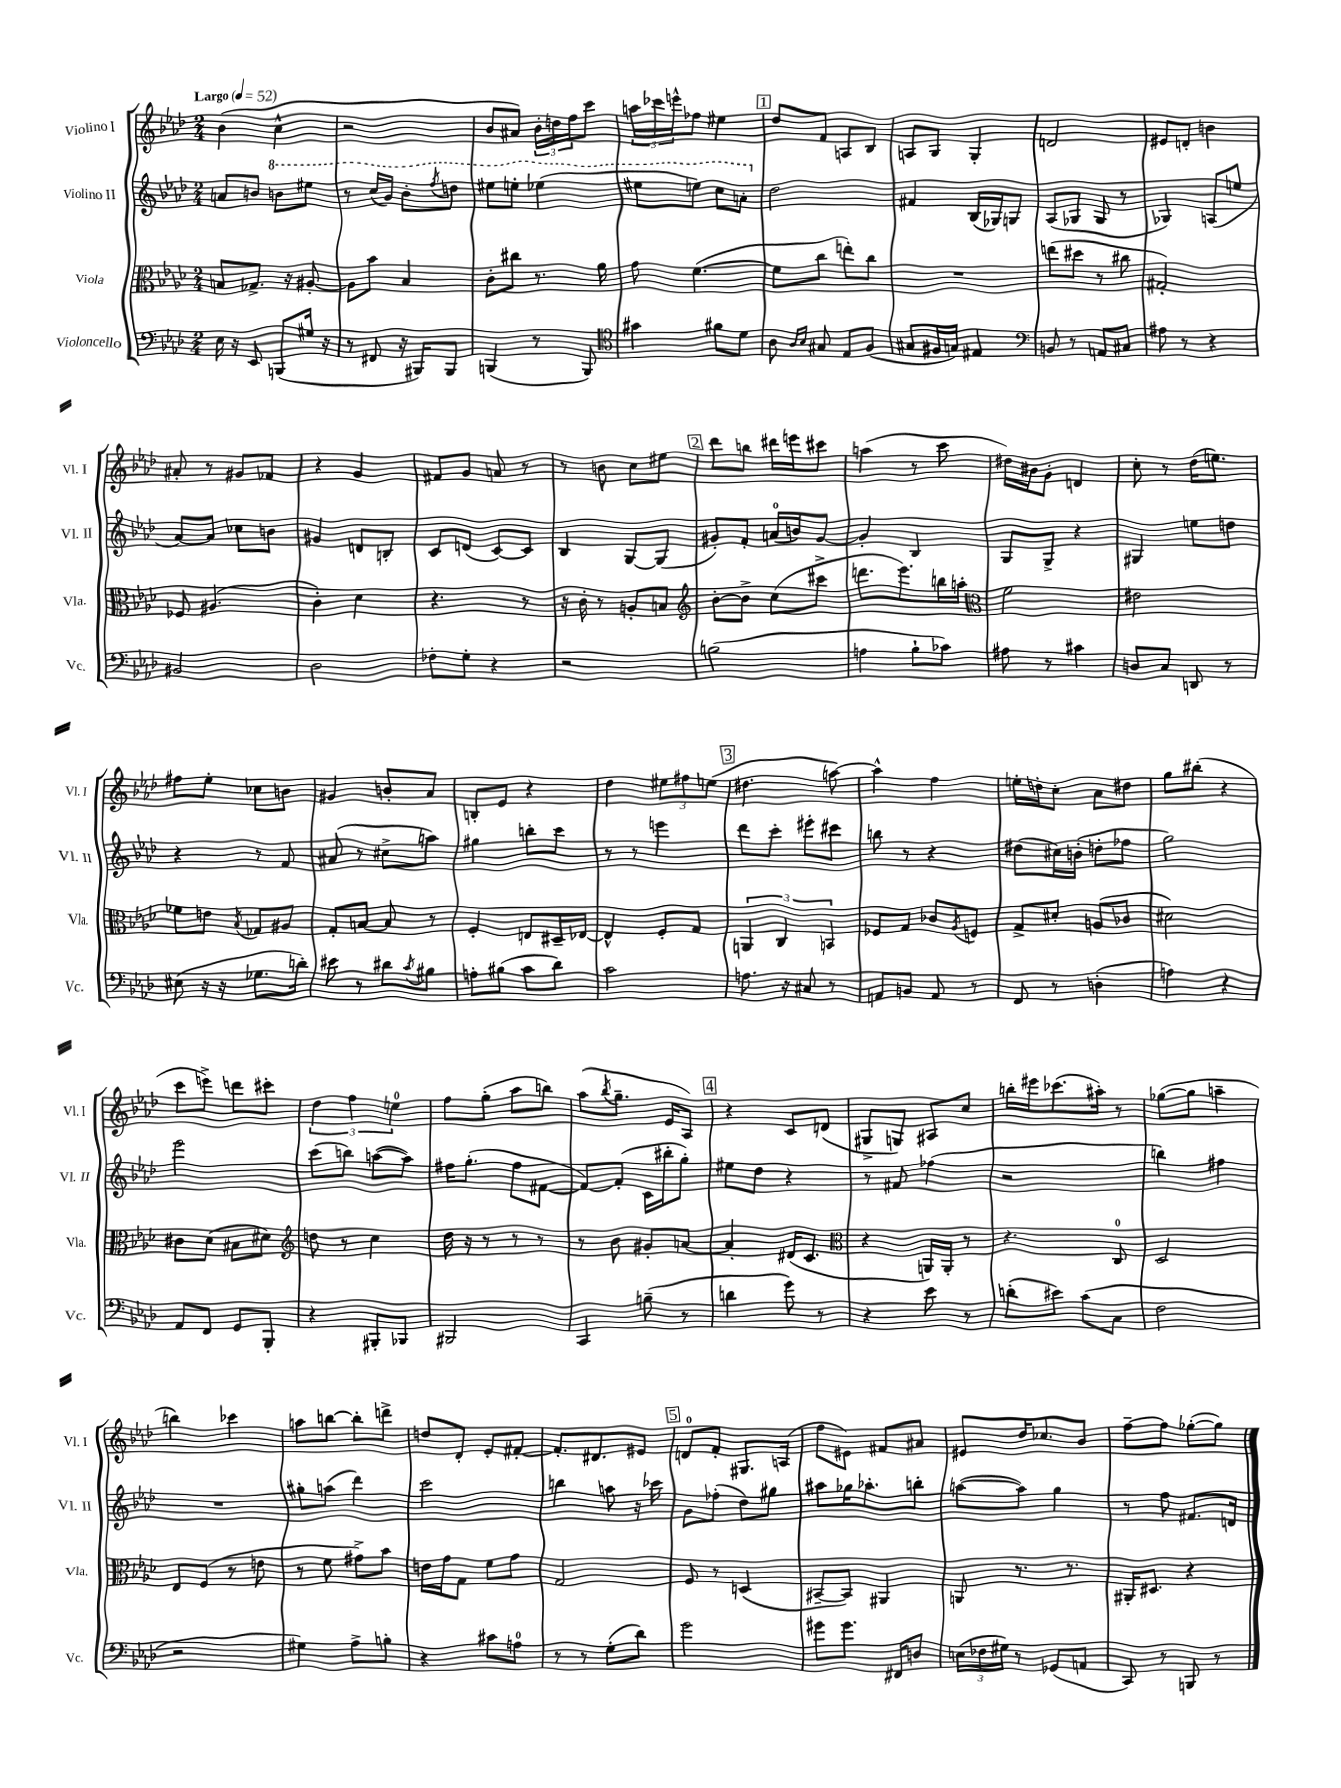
<<
\new StaffGroup <<
\new Staff = "s0" \with { instrumentName = "Violino I" shortInstrumentName = "Vl. I" } {
    \clef treble \key aes \major \numericTimeSignature \time 2/4 \tempo "Largo" 4 = 52
    bes'4( c''4-^ |
    r2 |
    bes'8 ais'8) \tuplet 3/2 { bes'16-. d''16 f''16 } c'''8 |
    \tuplet 3/2 { a''16 ces'''16 e'''16-^ } fes''8 eis''4 |
    \mark \markup { \box "1" } des''8 f'8 a8 bes8 |
    a8 g8 g4-. |
    d'2 |
    eis'8 d'8-. b'4 |
    ais'8-. r8 gis'8 fes'8 |
    r4 g'4 |
    fis'8 g'8 a'8 r8 |
    r8 b'8 c''8 eis''8 |
    \mark \markup { \box "2" } des'''8 b''8 dis'''16 e'''16 cis'''8 |
    a''4( r8 c'''8 |
    dis''16) bis'16 g'8-. d'4 |
    c''8-. r8 des''16( e''8.) |
    fis''8 ees''8-. ces''8 b'8 |
    gis'4 b'8-. aes'8 |
    b8-. ees'8 r4 |
    des''4 \tuplet 3/2 { eis''8 fis''8 e''8( } |
    \mark \markup { \box "3" } dis''4. a''8~) |
    a''4-^ f''4 |
    e''16-. d''16-. c''8-. aes'8 dis''8 |
    g''8 bis''8-.( r4 |
    c'''8 e'''8->) d'''8 cis'''8-. |
    \tuplet 3/2 { des''4 f''4 e''4-0 } |
    f''8 g''8-.( aes''8 b''8) |
    aes''8( \acciaccatura { bes''8 } g''8.-- ees'16 aes8) |
    \mark \markup { \box "4" } r4 c'8 d'8( |
    gis8-> g8) ais8 c''8 |
    b''16-. eis'''16 ces'''8.( ais''16-.) r8 |
    ges''8~( ges''8 a''4-- |
    b''4) ces'''4 |
    a''8 b''8~ b''8-. d'''8-> |
    d''8 des'8-. ees'8-. fis'8~-. |
    fis'8.-. dis'8. eis'8 |
    \mark \markup { \box "5" } d'8-0 f'8-. gis8. a16( |
    f''8 eis'8) fis'8 ais'8 |
    eis'8 des''16 ces''8. bes'8 |
    f''8~-- f''8 ges''8~-.( ges''8) \bar "|." |
}
\new Staff = "s1" \with { instrumentName = "Violino II" shortInstrumentName = "Vl. II" } {
    \clef treble \key aes \major \numericTimeSignature \time 2/4
    a'8 b'8 \ottava #1 b''8 eis'''8 |
    r8 c'''16( g''16) bes''8-. \acciaccatura { f'''8 } d'''8 |
    eis'''8 e'''8-. ees'''4( |
    eis'''8 e'''8) c'''8 a''8-. \ottava #0 |
    \mark \markup { \box "1" } des''2 |
    fis'4 bes16( ges16) g8 |
    aes8( ges8 ges8 r8 |
    ges4) a8( e''8 |
    aes'8~) aes'8 ces''8 b'8 |
    gis'4 d'8 b8-. |
    c'8 d'8( c'8~) c'8 |
    bes4 g8~ g8( |
    \mark \markup { \box "2" } gis'8-.) f'8-. a'16-0( b'16) gis'8~ |
    gis'4-. bes4 |
    g8 g8-> r4 |
    gis4 e''8 d''8 |
    r4 r8 f'8 |
    ais'8( r8 cis''8-> a''8) |
    gis''4 b''8-. c'''8 |
    r8 r8 e'''4 |
    \mark \markup { \box "3" } des'''8 c'''8-. eis'''8-. cis'''8 |
    b''8 r8 r4 |
    dis''8( cis''16) b'16-.( d''8-. fes''8 |
    g''2) |
    ees'''2 |
    c'''8( b''8) a''8~( a''8) |
    fis''16 g''8.-.( fis''8 fis'8~ |
    fis'8~) fis'8-.( c'16 bis''16-. g''8-.) |
    \mark \markup { \box "4" } eis''8 des''8 r4 |
    r8 fis'8 fes''4( |
    r2 |
    b''4) fis''4 |
    R2 |
    gis''8-. a''8( des'''4) |
    c'''2 |
    b''4 a''8 r16 ces'''16 |
    \mark \markup { \box "5" } g'8 fes''8-.( des''8) gis''8 |
    ais''8 ges''16 aes''8.-. b''8-. |
    a''8~( a''8) g''4 |
    r8 f''8 fis'8. d'16 \bar "|." |
}
\new Staff = "s2" \with { instrumentName = "Viola" shortInstrumentName = "Vla." } {
    \clef alto \key aes \major \numericTimeSignature \time 2/4
    b8 ges8.-> r16 ais8~-. |
    ais8 bes'8 bes4 |
    c'8-. cis''8 r8. aes'16 |
    g'8 f'4.~( |
    \mark \markup { \box "1" } f'8 c''8 e''8-.) c''8 |
    R2 |
    e''8( dis''8 r8 cis''8 |
    gis2-.) |
    fes8 ais4.( |
    c'4-.) des'4 |
    r4. r8 |
    r16 c'16-. r8 a8-. b8 |
    \mark \markup { \box "2" } \clef treble bes'8~-. bes'8-> c''8( cis'''8-> |
    d'''8. ees'''8.) b''16 a''16-. |
    \clef alto f'2 |
    eis'2 |
    fes'8 e'8 \acciaccatura { bes8 } ges8 ais8 |
    g8-. b8~ b8 r8 |
    f4-. e8 dis16-- ees16~ |
    ees4-^ f8-. g8 |
    \mark \markup { \box "3" } \tuplet 3/2 { a,4 c4 b,4 } |
    fes8 g8 ces'8 \acciaccatura { aes8 } f8 |
    g8-> dis'8-. a8( ces'8 |
    dis'2) |
    cis'8 des'8( bis8 dis'8) |
    \clef treble d''8 r8 c''4 |
    des''16 r16 r8 r8 r8 |
    r8 bes'8 gis'8-. a'8~ |
    \mark \markup { \box "4" } a'4-. dis'16( c'8. |
    \clef alto r4 a,16) a,16-. r8 |
    r4. c8-0 |
    des2 |
    ees8 f8( r8 e'8 |
    r8 f'8 gis'8->) bes'8 |
    e'16 g'16 g8 f'8 g'8 |
    g2 |
    \mark \markup { \box "5" } f8 r8 d4( |
    bis,8~-- bis,8) ais,4 |
    a,8 r8. r8. |
    ais,16-. dis8. r4 \bar "|." |
}
\new Staff = "s3" \with { instrumentName = "Violoncello" shortInstrumentName = "Vc." } {
    \clef bass \key aes \major \numericTimeSignature \time 2/4
    ees16 r16 ees,8 b,,8( gis16 r16 |
    r8 fis,8 r16 bis,,16) bis,,8 |
    b,,4( r8 b,,8) |
    \clef tenor gis'4 fis'8 des'8 |
    \mark \markup { \box "1" } aes8 \grace { aes16 bes16 } gis8 ees8 f8( |
    gis8 fis16 g16) eis4 |
    \clef bass b,8 r8 a,8 cis8 |
    ais8 r8 r4 |
    bis,2 |
    des2 |
    fes8-. g8-. r4 |
    r2 |
    \mark \markup { \box "2" } b2( |
    a4 bes8-! ces'8) |
    ais8 r8 cis'4 |
    d8 c8 d,8 r8 |
    eis8( r16 r16 ges8. d'16-.) |
    eis'8 r8 dis'8 \acciaccatura { c'8 } bis8 |
    a8-. bis8( c'8 des'8) |
    c'2 |
    \mark \markup { \box "3" } a8. r16 cis8 r8 |
    a,8 b,8 a,8 r8 |
    f,8 r8 d4-.( |
    a4) r4 |
    aes,8 f,8 g,8 bes,,8-. |
    r4 bis,,8-. bes,,8 |
    bis,,2 |
    c,4 b8--( r8 |
    \mark \markup { \box "4" } d'4 g'8) r8 |
    r4 ees'8 r8 |
    d'8-.( eis'8) c'8( c8 |
    f2 |
    r2 |
    gis4) aes8-> b8-. |
    r4 cis'8 a8-0 |
    r8 r8 g8-.( des'8) |
    \mark \markup { \box "5" } g'2 |
    gis'8 gis'8. fis,16 d8 |
    \tuplet 3/2 { e16( fes16 gis16) } r8 ges,8( a,8 |
    c,8) r8 b,,8 r8 \bar "|." |
}
>>
>>
\layout { \context { \Score \remove "Bar_number_engraver" } }
